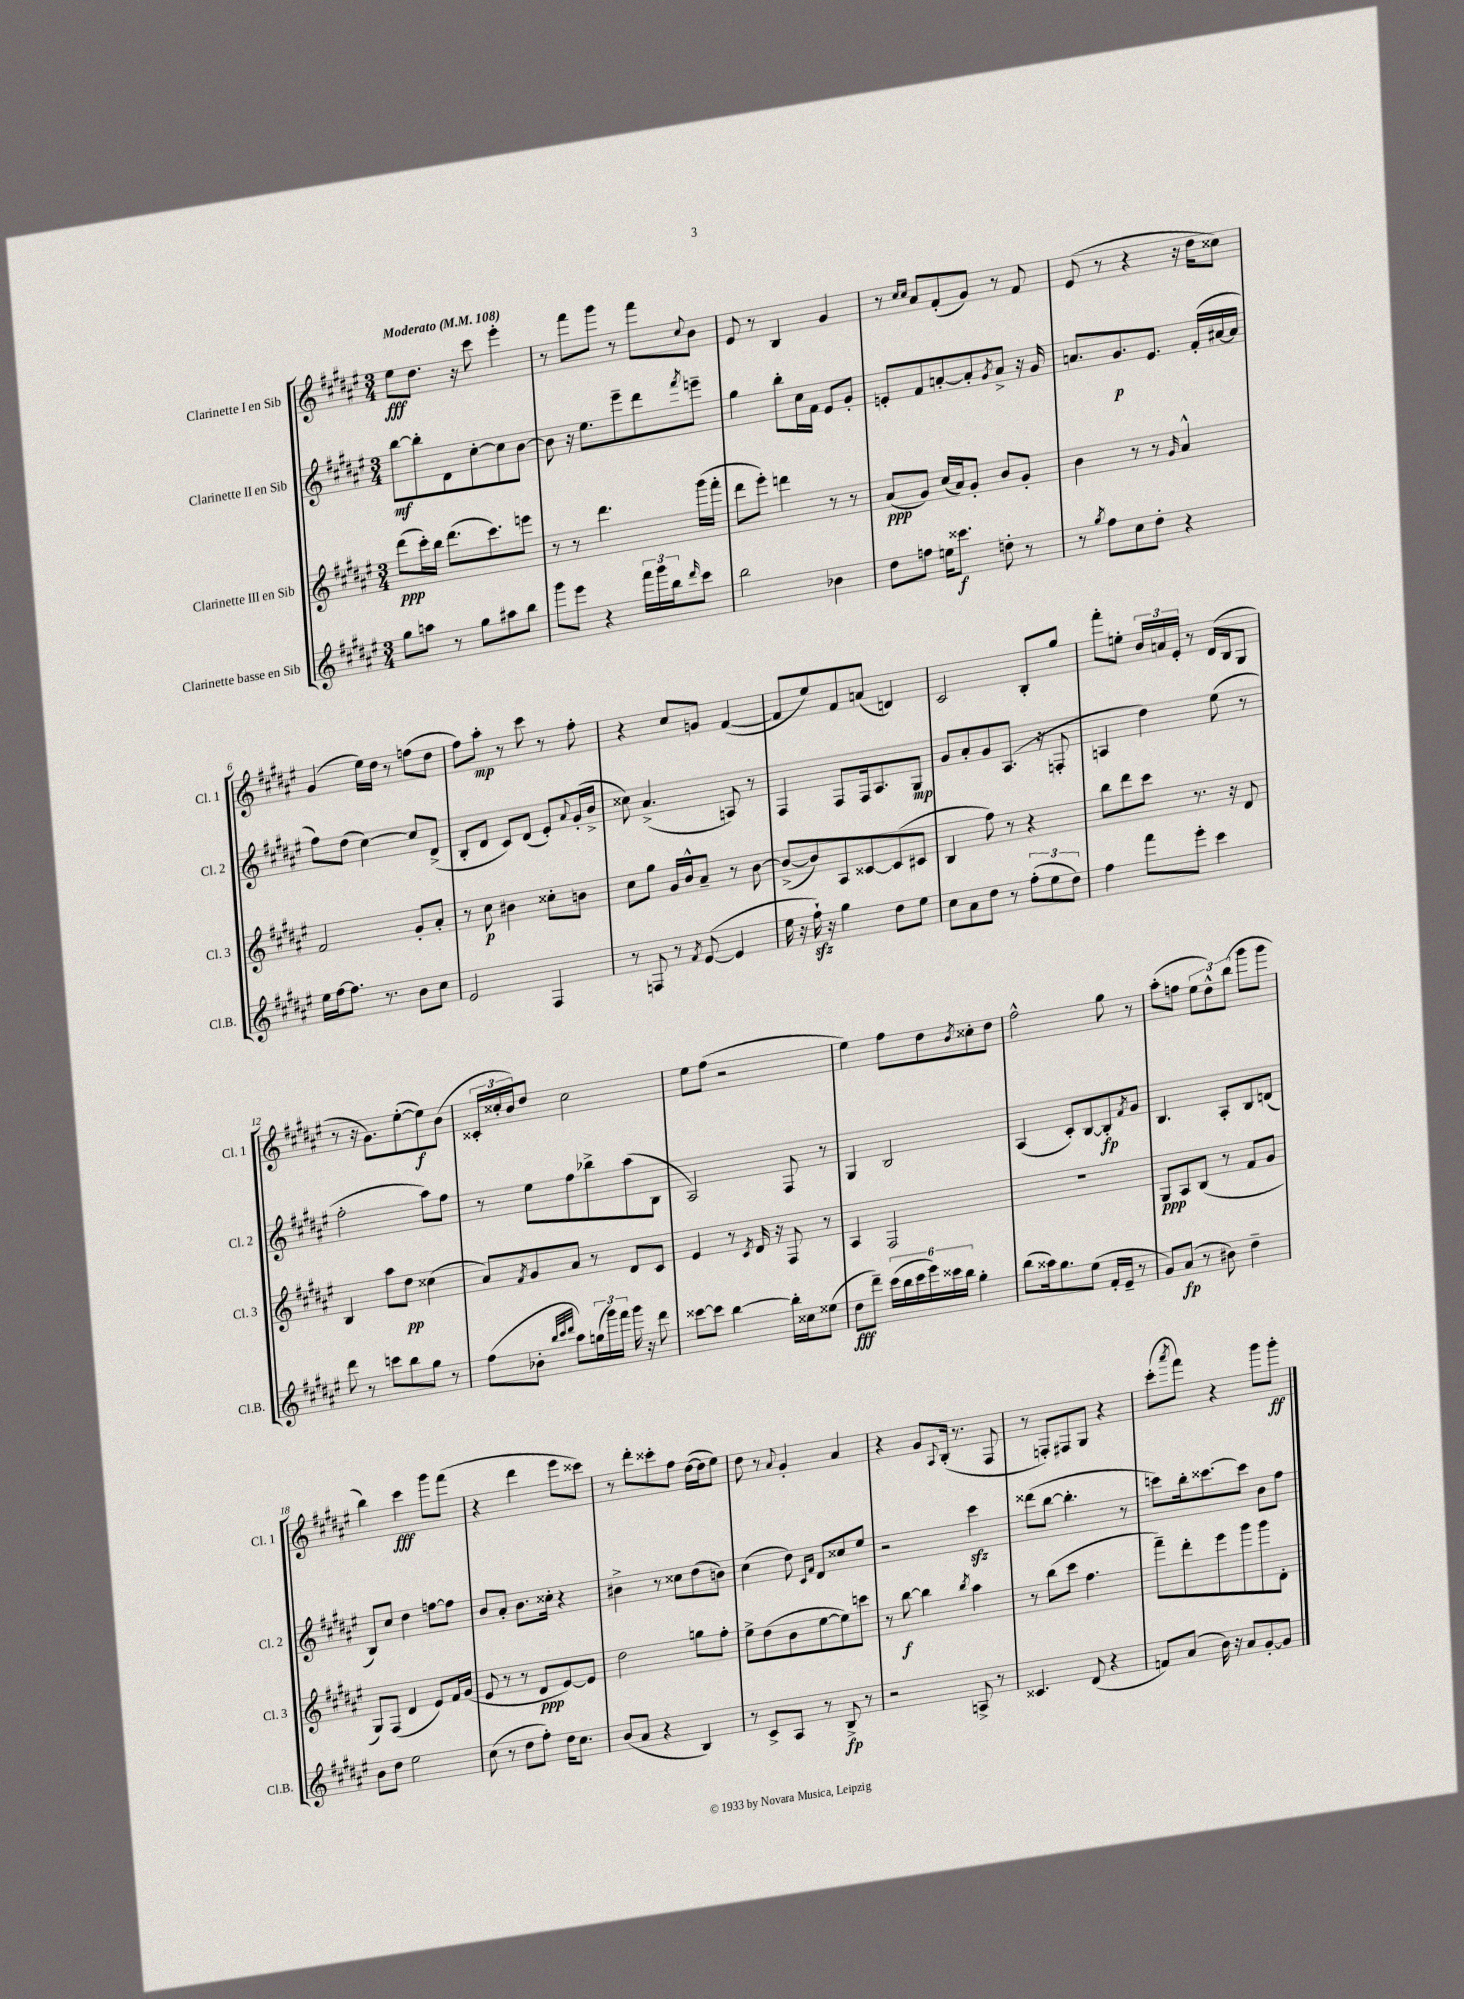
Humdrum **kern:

**kern	**kern	**kern	**kern
*staff4	*staff3	*staff2	*staff1
*clefG2	*clefG2	*clefG2	*clefG2
*k[f#c#g#d#a#e#]	*k[f#c#g#d#a#e#]	*k[f#c#g#d#a#e#]	*k[f#c#g#d#a#e#]
*M3/4	*M3/4	*M3/4	*M3/4
*MM108	*MM108	*MM108	*MM108
8gg#	(8ddd#	[8bb	8ee#
8aa	16ccc#')	8bb']	8.dd#
.	16bb	.	.
8r	(8.ddd#	8d#	.
.	.	.	16r
8gg#	.	[8cc#'	8ccc#
.	8.ccc#)	.	.
8aa#	.	8cc#]	4eee#'
8bb	8eee	[8b	.
=	=	=	=
8ggg#	8r	8b]	8r
8eee#	8r	16r	8fff#
.	.	8.ee#	.
4r	4.ddd#	.	8ggg#
.	.	8eee#~	8r
24fff#	.	8ddd#	8fff#
24ggg#	.	.	.
24bb	.	.	.
16qqddd#	.	8qfff#	8qqcc#
8ccc#	(16ggg#	8eee~	8b
.	16fff#'	.	.
=	=	=	=
2bb	8ddd#	4gg#	8e#
.	8eee#')	.	8r
.	4ddd	8bb'	4B
.	.	16cc#	.
.	.	16f#	.
4b-	8r	8e#	4g#
.	8r	8g#'	.
=	=	=	=
8dd#	(8a#	8e'	8r
.	.	.	16qqcc#
.	.	.	16qqcc#
8ff	8g#)	8f#	8a#
16ee	(16cc#	[8a'	(8f#'
8.ccc##	16a#)	.	.
.	8g#'	8a']	8g#)
.	.	8qg#	.
8dd'	8b	8a^	8r
8r	8g#'	16r	8f#
.	.	16g#	.
=	=	=	=
8r	4b	8.a	(8e#
8qgg#	.	.	.
8ff#	.	.	8r
.	.	8.g#	.
8cc#	8r	.	4r
8dd#'	8r	8.e#	.
.	16qqg#	.	.
4r	4a#^^	.	16r
.	.	(16f#'	16dd#
.	.	[16a#	8cc##)
.	.	16a#]	.
=	=	=	=
16ee#	2f#	8ff#)	(4g#
[16ff#	.	.	.
8.ff#]	.	(8dd#	.
.	.	[4cc#)	16ee#)
8.r	.	.	16dd#
.	.	.	8r
8b	8g#'	8cc#]	(8ff
8cc#	8a#'	(8d#^	8dd#
=	=	=	=
2e#	8r	8B'	8ff#)
.	8cc#	8d#	8aa#'
.	4b#	8c#)	8r
.	.	(8d#	8ccc#
4F#	8cc##'	8e#')	8r
.	.	8qqa#	.
.	8b	(16g#'	8ff#'
.	.	16b^	.
=	=	=	=
8r	8cc#	8cc##)	4r
8F	8gg#	(4.a#^	.
8r	16g#	.	8cc#
.	16b^^	.	.
8qf#	.	.	.
([8e#	8a#~	.	8g
4e#]	8r	8A)	([4f#
.	[8b	8r	.
=	=	=	=
16ee#	(8b^_	4F#	8f#]
16r	.	.	.
16ff#`)	8b])	.	8ee#)
16r	.	.	.
4gg#	8A#	8F#	8f#
.	[8c##	16F#	(8a
.	.	8.A#	.
8dd#	(8c##]	.	4d)
8ee#	8c#	8G#	.
=	=	=	=
8cc#	4B	8g#	2c#
8a#	.	8a#'	.
8dd#	8ff#)	8g#	.
8r	8r	(8.A#	.
(12ff#'	4r	.	8B'
.	.	16r	.
12ee#	.	.	.
.	.	8F'	8gg#
12dd#)	.	.	.
=	=	=	=
4ff#	8bb	4A	8fff#'
.	8ddd#	.	8ee'
8fff#	8ccc#	4dd#)	24b
.	.	.	24a
.	.	.	24e#'
8eee#'	8.r	.	8r
4ccc#	.	(8ee#	(16d#
.	16r	.	16B
.	8d#	8r	8G#
=	=	=	=
8ddd#	4B	2ff#'	8r
8r	.	.	16r
.	.	.	8.g#)
8ccc	8aa#	.	.
8bb	8dd#	.	([8ee#'
8gg#	(4cc##	8aa#)	8ee#])
8r	.	8ff#	(8b
=	=	=	=
(8ff#	8a#)	8r	24c##'
.	.	.	24cc##'
.	.	.	24b)
.	8qf#	.	.
8b-'	8g#	8ee#	8dd#
32qqbb	.	.	.
32qqccc#	.	.	.
32qqddd#	.	.	.
8aa#)	8a#	8ff#	2cc##
(24gg	8r	8bb-^	.
24ggg#)	.	.	.
24fff#	.	.	.
16ggg#	8d#	(8aa#	.
16r	.	.	.
8ddd#	8c#	8B	.
=	=	=	=
[8ccc##	4e#	2A#)	8ee#
8ccc##]	.	.	(8ff#
[4bb	8r	.	2r
.	8qc#	.	.
.	16d#	.	.
.	16r	.	.
16bb']	8F#	8F#	.
16cc##	.	.	.
(8ee##	8r	8r	.
=	=	=	=
8dd#	4A#	4G#	4ee#)
8ddd#~)	.	.	.
(24ccc#	2F#	2B	8ff#
24bb	.	.	.
24ccc#	.	.	.
24eee#)	.	.	8dd#
24ccc##	.	.	.
24bb	.	.	.
.	.	.	8qb
4gg#'	.	.	8cc##'
.	.	.	8dd#
=	=	=	=
(8bb	2.r	(4A#	2ff#^^
16aa##)	.	.	.
8.gg#	.	.	.
.	.	8c#')	.
(8ee#	.	[8B	.
16f#'	.	8B']	8gg#
16e#~	.	.	.
.	.	8qf#	.
8r	.	8g#	8r
=	=	=	=
8g#)	8G#	4.B	(8aa#'
(8a#	8A#	.	8ff
8r	(8B	.	12ee#
.	.	.	12dd#^^)
8b#)	8r	8A#'	.
.	.	.	(12bb
4dd#~	8f#	8B	8ggg#
.	8g#	(8d	8ggg#
=	=	=	=
8b	8G#)	8B)	4bb)
8dd#	(8F#	8cc#	.
2ee#	4d#	4dd#	4ccc#
.	8e#)	[8ff	8ggg#
.	16f#	8ff]	(8fff#
.	(16g#	.	.
=	=	=	=
(8cc#	8e#	8b	4r
8r	8r	8a#'	.
8dd#	8r	8.b	4ddd#
8ff#')	8d#	.	.
.	.	16cc##'	.
16dd#	[8e#)	4r	8eee#
8.cc#	.	.	.
.	8e#]	.	8ccc##)
=	=	=	=
(8b	2dd#	4b#^	8r
8a#	.	.	8ddd#'
4r	.	8r	8ccc##'
.	.	8cc##	8ff#
4B)	8gg	(8dd#	([16dd#
.	.	.	16dd#]
.	8ff#'	8b)	8ee#)
=	=	=	=
8r	8ee#^	(4cc#	8dd#
8c#^	(8dd#	.	8r
.	.	.	8qqa#
8A#	8b	8dd#)	4g#'
.	.	16qqc#	.
.	.	16qqf#	.
8r	[8ee#	8d#	.
8B^	8ee#])	8cc##	4a#
8r	8ccc	8ee#	.
=	=	=	=
2r	8r	2r	4r
.	[8bb	.	.
.	4bb]	.	8g#
.	.	.	8qqA#
.	.	.	(16B'
.	.	.	8.r
.	8qbb	.	.
8A^	4aa#	4ccc#	.
8r	.	.	8F#
=	=	=	=
4.c##	8r	(8ddd##	8r
.	(8bb	[8bb	8F')
.	8ccc#	4.bb']	8F#
(8d#	4.ff#	.	8G#
4r	.	.	4r
.	.	8r	.
=	=	=	=
8f)	8fff#~)	8ccc)	(8ccc#'
.	.	.	8qaaa#
(8a#	8ddd#'	16bb'	8fff#)
.	.	[8.ccc##	.
16b)	8eee#	.	4r
16r	.	.	.
8a#	8ggg#	8ccc##]	.
[8g#'	8ggg#	8b	8ggg#
8g#]	8d#'	8ff#	8ggg#'
==	==	==	==
*-	*-	*-	*-
